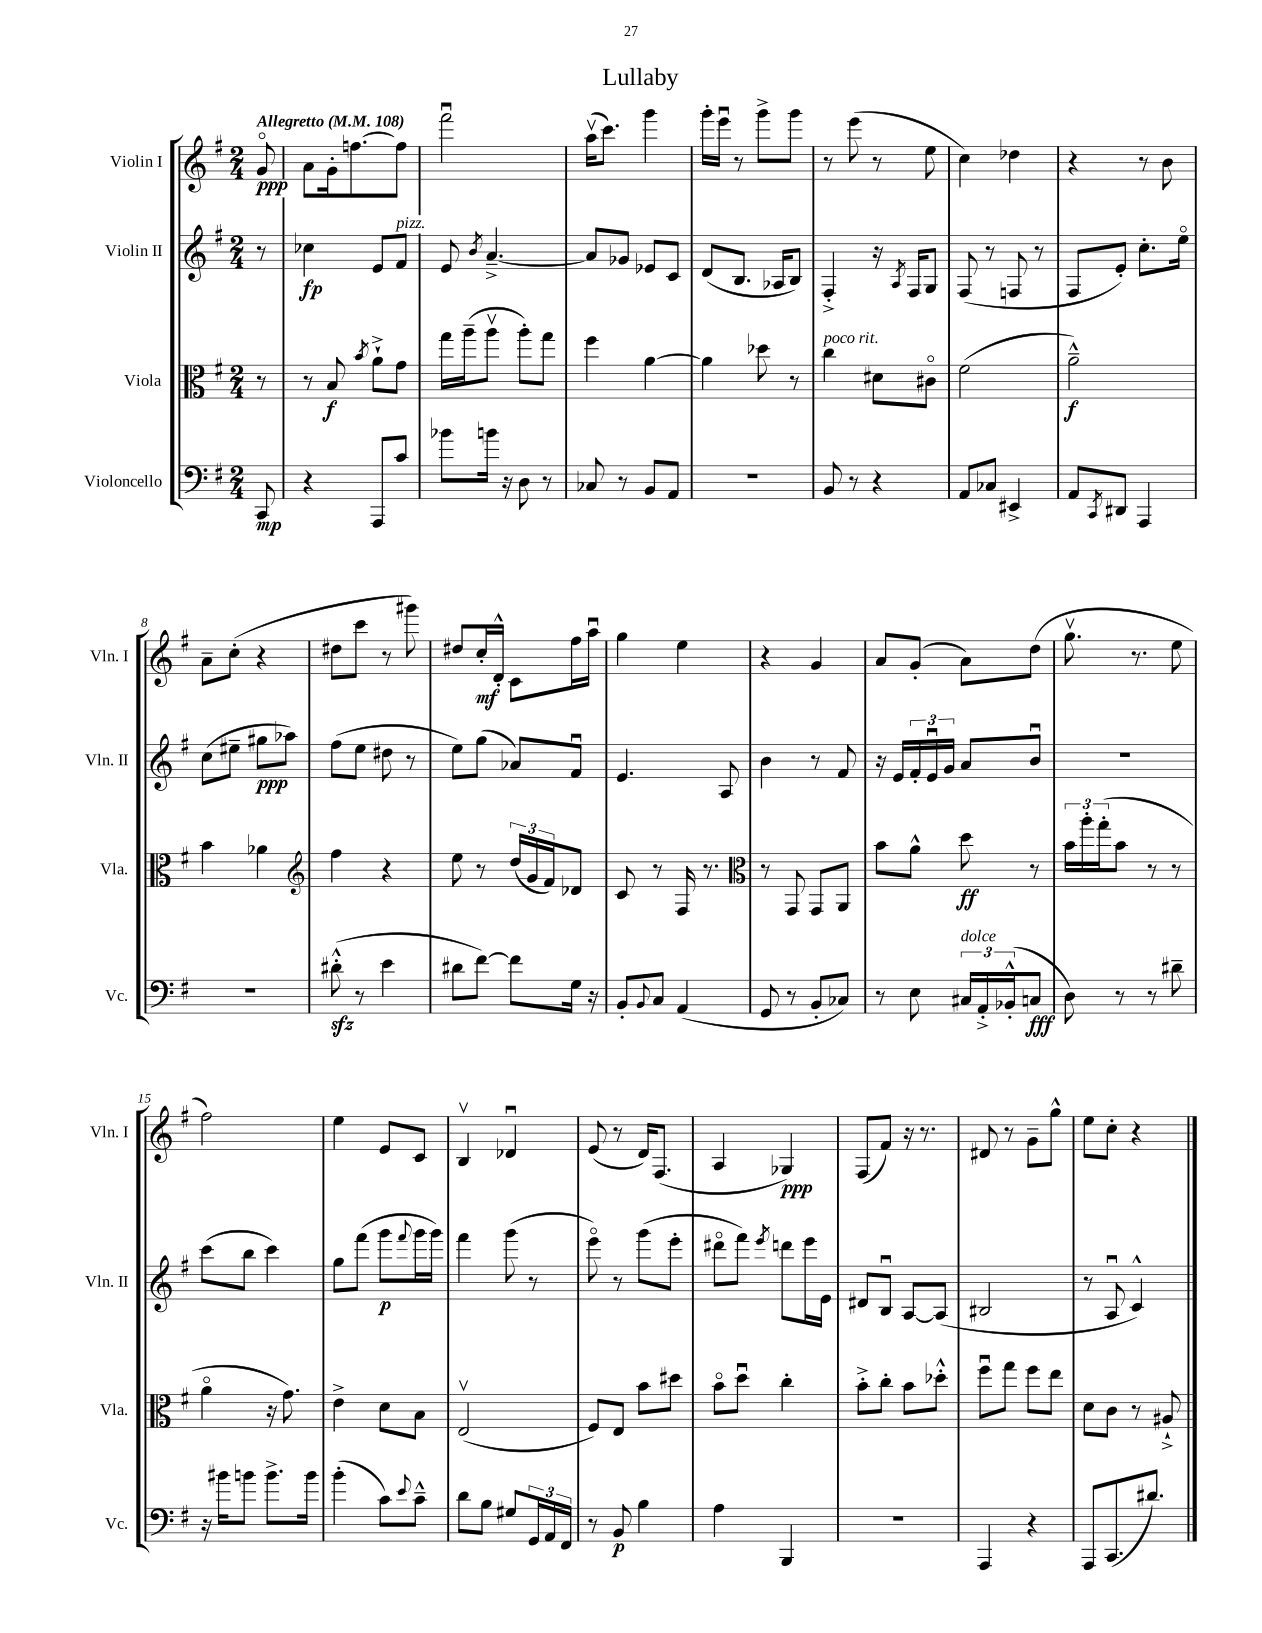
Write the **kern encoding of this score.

**kern	**kern	**kern	**kern
*staff4	*staff3	*staff2	*staff1
*clefF4	*clefC3	*clefG2	*clefG2
*k[f#]	*k[f#]	*k[f#]	*k[f#]
*M2/4	*M2/4	*M2/4	*M2/4
*MM108	*MM108	*MM108	*MM108
8CC	8r	8r	8go
=	=	=	=
4r	8r	4cc-	8a
.	8B	.	16g'
.	.	.	[8.ff
.	8qb	.	.
8AAA	8a`^	8e	.
8c	8g	8f#	8ff]
=	=	=	=
8b-	16gg	8e	2fff#u
.	(16aa~	.	.
.	.	8qb	.
16b	8aav	[4.a~^	.
16r	.	.	.
8D	8aa')	.	.
8r	8gg	.	.
=	=	=	=
8C-	4ff#	8a]	(16aav
.	.	.	8.ccc)
8r	.	8g-	.
8BB	[4a	8e-	4ggg
8AA	.	8c	.
=	=	=	=
2r	4a]	(8d	16ggg'
.	.	.	16eeeu
.	.	8.B	8r
.	8dd-	.	8ggg^
.	.	16A-	.
.	8r	8B)	8ggg
=	=	=	=
8BB	4cc	4F#'^	8r
8r	.	.	(8eee
4r	8d#	16r	8r
.	.	8qA	.
.	.	16F#	.
.	8c#o	8G	8ee
=	=	=	=
8AA	(2f#	(8F#	4cc)
8C-	.	8r	.
4EE#^	.	8F	4dd-
.	.	8r	.
=	=	=	=
8AA	2a~^^)	8F#	4r
8qCC	.	.	.
8DD#	.	8e')	.
4AAA	.	8.cc'	8r
.	.	.	8b
.	.	16eeo	.
=	=	=	=
2r	4b	(8cc	8a~
.	.	8ee#~	(8cc'
.	4a-	8gg#	4r
.	.	8aa-)	.
=	=	=	=
*	*clefG2	*	*
(8d#'^^	4ff#	(8ff#	8dd#
8r	.	8ee	8ccc
4e	4r	8dd#	8r
.	.	8r	8ggg#)
=	=	=	=
8d#	8ee	8ee)	8dd#
[8f#)	8r	(8gg	16cc'
.	.	.	16d'^^
8f#]	(24dd	8a-)	8c
.	24g	.	.
.	24f#)	.	.
16G	8d-	8f#u	16ff#
16r	.	.	16aau
=	=	=	=
8BB'	8c	4.e	4gg
8qqBB	.	.	.
8C	8r	.	.
(4AA	16F#	.	4ee
.	8.r	.	.
.	.	8A	.
=	=	=	=
*	*clefC3	*	*
8GG	8r	4b	4r
8r	8GG	.	.
8BB'	8GG	8r	4g
8C-)	8AA	8f#	.
=	=	=	=
8r	8b	16r	8a
.	.	16e	.
8E	8a^^	24f#'	(8g'
.	.	24eu	.
.	.	24g	.
24C#	8dd	8a	8a)
24AA'^	.	.	.
(24BB-'^^	.	.	.
8C	8r	8bu	(8dd
=	=	=	=
8D)	24b	2r	8.ggv
.	24aa'	.	.
.	(24gg'	.	.
8r	8b	.	.
.	.	.	8.r
8r	8r	.	.
8d#~	8r	.	8ee
=	=	=	=
16r	4ao	(8ccc	2ff#)
16b#	.	.	.
8b	.	8bb	.
8.b^	16r	4ccc)	.
.	8.g)	.	.
16b	.	.	.
=	=	=	=
(4b'	4e^	8gg	4ee
.	.	(8fff#	.
8c)	8d	8ggg	8e
8qqe	.	8qqfff#	.
8c~^^	8B	16ggg	8c
.	.	16ggg)	.
=	=	=	=
8d	(2Ev	4fff#	4Bv
8B	.	.	.
8G#	.	(8ggg	4d-u
24GG	.	8r	.
24AA	.	.	.
24FF#	.	.	.
=	=	=	=
8r	8F#)	8eeeo)	(8e
8BB	8E	8r	8r
4B	8b	(8ggg	16d)
.	.	.	(8.F#
.	8dd#	8eee'	.
=	=	=	=
4A	8bo	8ddd#o	4A
.	8ddu	8fff#)	.
.	.	8qeee	.
4BBB	4cc'	8ddd	4G-)
.	.	16eee	.
.	.	16e	.
=	=	=	=
2r	8b'^	8d#	(8F#
.	8cc'	8Bu	8f#)
.	8b	[8A	16r
.	.	.	8.r
.	8dd-'^^	(8A]	.
=	=	=	=
4AAA	8ff#u	2B#	8d#
.	8gg	.	8r
4r	8ff#	.	8g~
.	8ee	.	8gg^^
=	=	=	=
8AAA	8d	8r	8ee
(8.CC	8c	8Au	8cc'
.	8r	4c^^)	4r
8.d#)	.	.	.
.	8A#`^	.	.
==	==	==	==
*-	*-	*-	*-
